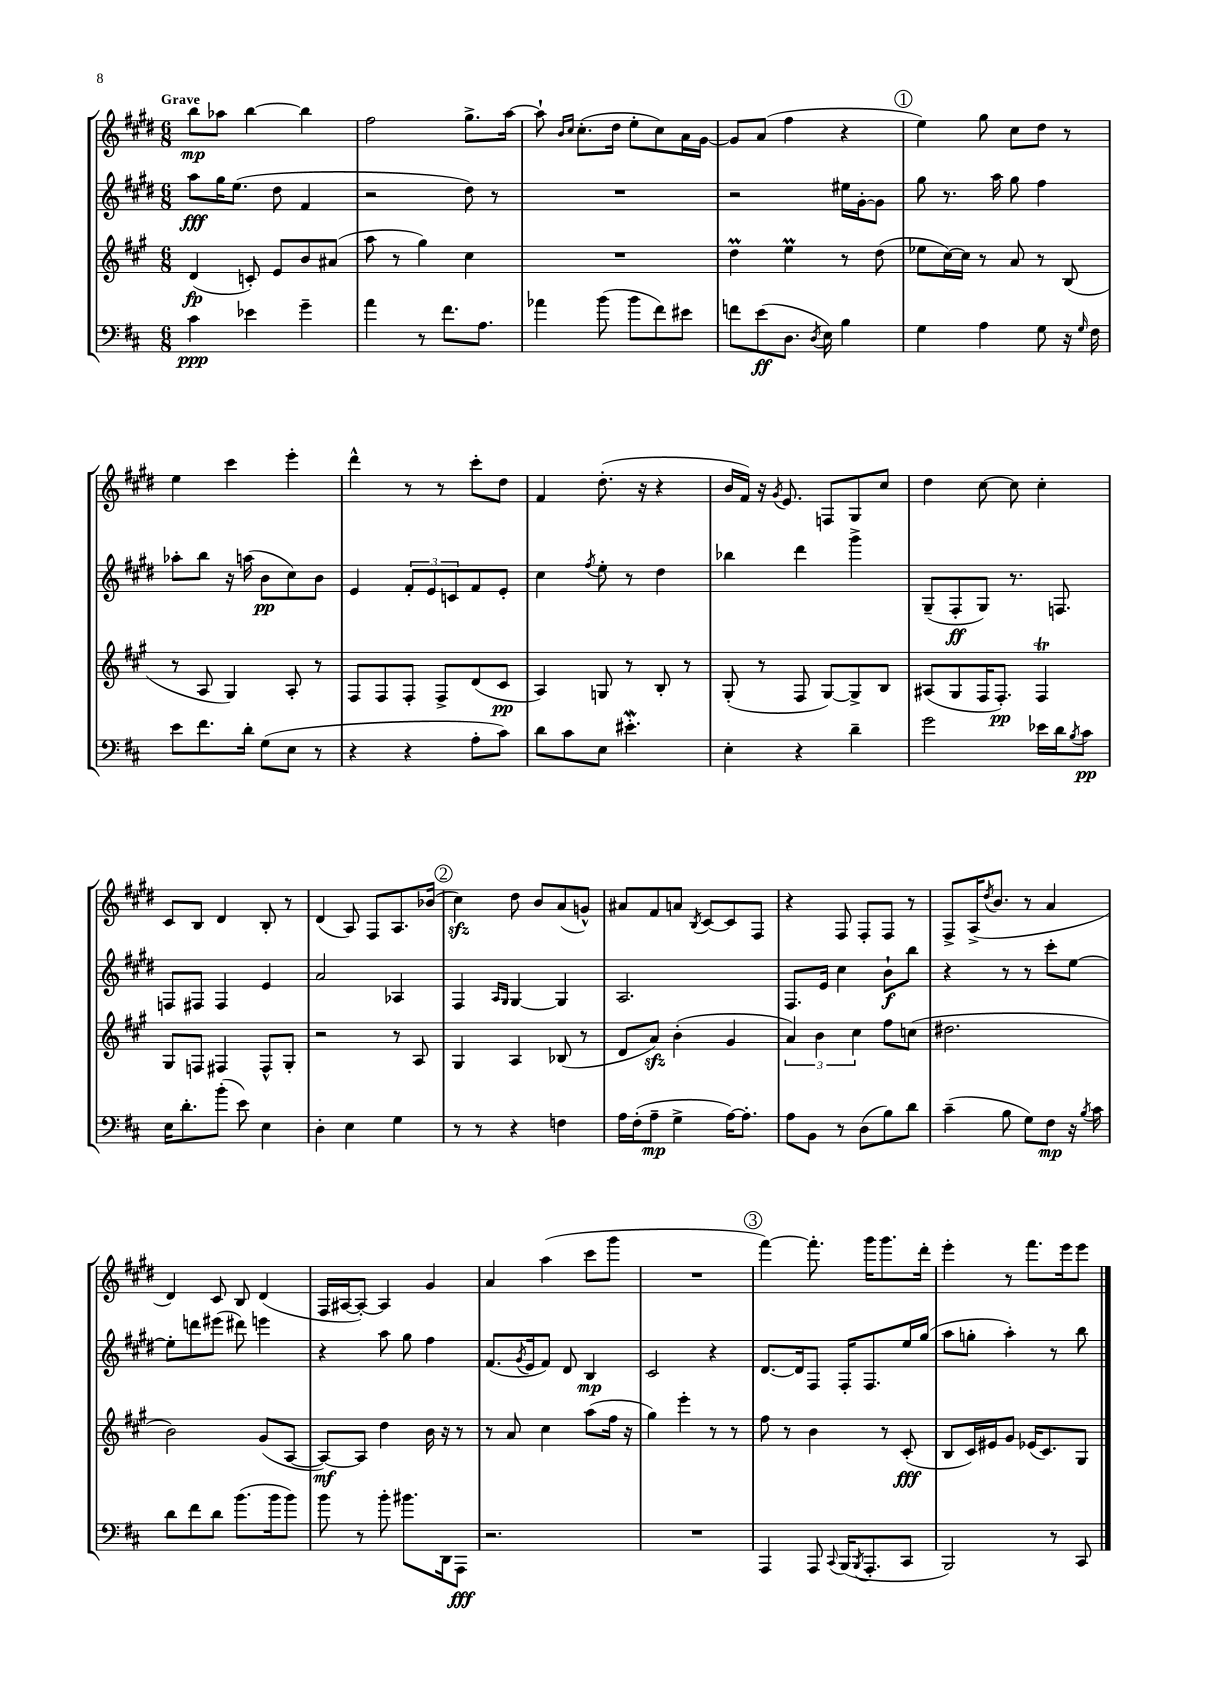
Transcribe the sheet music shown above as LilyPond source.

<<
\new StaffGroup <<
\new Staff = "s0" {
    \clef treble \key e \major \numericTimeSignature \time 6/8 \tempo "Grave"
    b''8\mp aes''8 b''4~ b''4 |
    fis''2 gis''8.-> a''16~ |
    a''8-! \grace { b'16 cis''16 } cis''8.-.( dis''16 e''8-. cis''8) a'16 gis'16~ |
    gis'8 a'8( fis''4 r4 |
    \mark \markup { \circle "1" } e''4) gis''8 cis''8 dis''8 r8 |
    e''4 cis'''4 e'''4-. |
    dis'''4-^ r8 r8 cis'''8-. dis''8 |
    fis'4 dis''8.-.( r16 r4 |
    b'16 fis'16) r16 \acciaccatura { gis'8 } e'8. f8 gis8 cis''8 |
    dis''4 cis''8~ cis''8 cis''4-. |
    cis'8 b8 dis'4 b8-. r8 |
    dis'4( a8) fis8 a8. bes'16( |
    \mark \markup { \circle "2" } cis''4\sfz) dis''8 b'8 a'8( g'8-^) |
    ais'8 fis'8 a'8 \acciaccatura { b8 } cis'8~ cis'8 fis8 |
    r4 fis8 fis8-. fis8 r8 |
    fis8-> a16->( \acciaccatura { dis''8 } b'8. r8 a'4 |
    dis'4) cis'8 b8 dis'4( |
    fis16 ais16~ ais8~-.) ais4 gis'4 |
    a'4 a''4( cis'''8 gis'''8 |
    R2. |
    \mark \markup { \circle "3" } fis'''4~) fis'''8.-. gis'''16 gis'''8. dis'''16-. |
    e'''4-. r8 fis'''8. e'''16 e'''8 \bar "|." |
}
\new Staff = "s1" {
    \clef treble \key e \major \numericTimeSignature \time 6/8
    a''8\fff gis''16 e''8.( dis''8 fis'4 |
    r2 dis''8) r8 |
    R2. |
    r2 eis''16 gis'16~-. gis'8 |
    \mark \markup { \circle "1" } gis''8 r8. a''16 gis''8 fis''4 |
    aes''8-. b''8 r16 a''16( b'8\pp cis''8) b'8 |
    e'4 \tuplet 3/2 { fis'8-. e'8 c'8 } fis'8 e'8-. |
    cis''4 \acciaccatura { fis''8 } e''8-. r8 dis''4 |
    bes''4 dis'''4 gis'''4-> |
    gis8--( fis8-.\ff gis8) r8. f8. |
    f8 fis8 fis4 e'4 |
    a'2 aes4 |
    \mark \markup { \circle "2" } fis4 \grace { a16 gis16 } gis4~ gis4 |
    a2. |
    fis8. e'16 cis''4 b'8-!\f b''8 |
    r4 r8 r8 cis'''8-. e''8~ |
    e''8-. d'''8 eis'''8( dis'''8) e'''4 |
    r4 a''8 gis''8 fis''4 |
    fis'8.( \acciaccatura { gis'8 } e'16 fis'8) dis'8 b4\mp |
    cis'2 r4 |
    \mark \markup { \circle "3" } dis'8.~ dis'16 fis8 fis16-. fis8. e''16 gis''16( |
    a''8 g''8-. a''4-.) r8 b''8 \bar "|." |
}
\new Staff = "s2" {
    \clef treble \key a \major \numericTimeSignature \time 6/8
    d'4\fp( c'8-.) e'8 b'8 ais'8( |
    a''8 r8 gis''4) cis''4 |
    R2. |
    d''4\prall e''4\prall r8 d''8( |
    \mark \markup { \circle "1" } ees''8 cis''16~) cis''16 r8 a'8 r8 b8( |
    r8 a8 gis4) a8-. r8 |
    fis8 fis8 fis8-. fis8-> d'8( cis'8\pp |
    a4) g8 r8 b8-. r8 |
    gis8-.( r8 fis8 gis8~) gis8-> b8 |
    ais8( gis8 fis16 fis8.-.\pp) fis4\trill |
    gis8 f8 fis4 fis8-^ gis8-. |
    r2 r8 a8 |
    \mark \markup { \circle "2" } gis4 a4 bes8( r8 |
    d'8 a'8\sfz) b'4-.( gis'4 |
    \tuplet 3/2 { a'4) b'4 cis''4 } fis''8 c''8( |
    dis''2. |
    b'2) gis'8( a8~ |
    a8~\mf) a8 d''4 b'16 r16 r8 |
    r8 a'8 cis''4 a''8( fis''16 r16 |
    gis''4) e'''4-. r8 r8 |
    \mark \markup { \circle "3" } fis''8 r8 b'4 r8 cis'8-.\fff( |
    b8 cis'16) eis'16 gis'8 ees'16( cis'8.) gis8 \bar "|." |
}
\new Staff = "s3" {
    \clef bass \key d \major \numericTimeSignature \time 6/8
    cis'4\ppp ees'4 g'4-- |
    a'4 r8 fis'8. a8. |
    aes'4 b'8( b'8 fis'8) eis'8 |
    f'8 e'8\ff( d8. \acciaccatura { d8 } e16) b4 |
    \mark \markup { \circle "1" } g4 a4 g8 r16 \grace { g16 } fis16 |
    e'8 fis'8. d'16-. g8( e8 r8 |
    r4 r4 a8-. cis'8) |
    d'8 cis'8 e8 eis'4.-.\mordent |
    e4-. r4 d'4-- |
    g'2 ees'16 d'16 \acciaccatura { b8 } cis'8\pp |
    e16 d'8.-. b'8-.( e'8) e4 |
    d4-. e4 g4 |
    \mark \markup { \circle "2" } r8 r8 r4 f4 |
    a16 fis16-.( a8--\mp g4-> a16~) a8.-. |
    a8 b,8 r8 d8( b8) d'8 |
    cis'4--( b8 g8) fis8\mp r16 \acciaccatura { b8 } cis'16 |
    d'8 fis'8 d'8 b'8.( b'16 b'8) |
    b'8 r8 b'8-. bis'8. d,16 a,,8\fff |
    r2. |
    R2. |
    \mark \markup { \circle "3" } a,,4 a,,8 \appoggiatura { cis,8 } b,,16( \acciaccatura { b,,8 } a,,8.-. cis,8 |
    b,,2) r8 cis,8 \bar "|." |
}
>>
>>
\layout { \context { \Score \remove "Bar_number_engraver" } }
